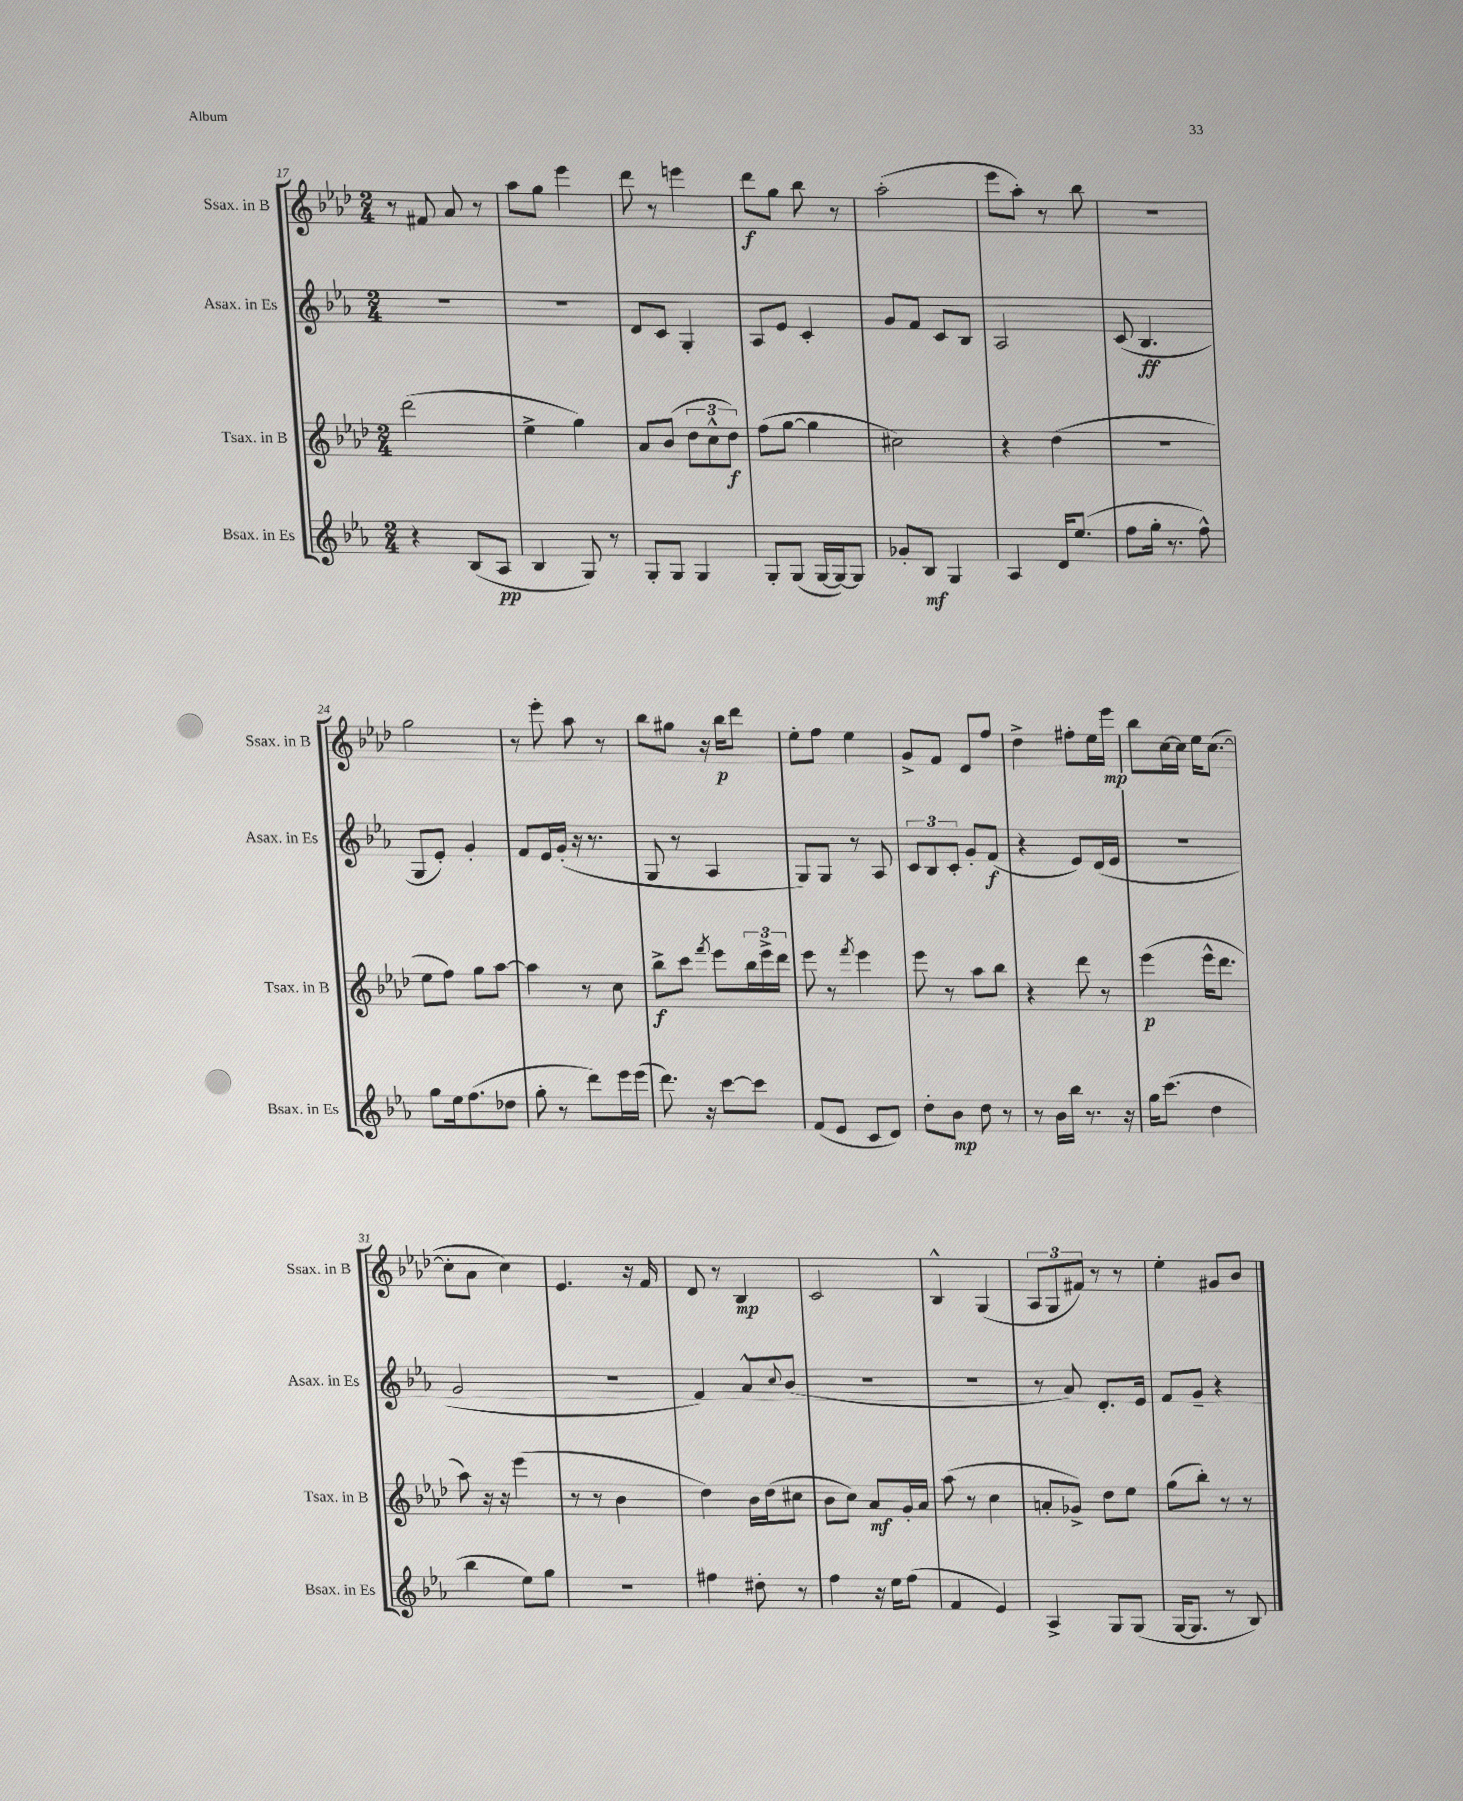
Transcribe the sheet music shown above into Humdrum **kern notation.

**kern	**dynam	**kern	**dynam	**kern	**dynam	**kern	**dynam
*part4	*part4	*part3	*part3	*part2	*part2	*part1	*part1
*staff4	*staff4	*staff3	*staff3	*staff2	*staff2	*staff1	*staff1
*I"Bsax. in Es	*	*I"Tsax. in B	*	*I"Asax. in Es	*	*I"Ssax. in B	*
*I'Bsax. in Es	*	*I'Tsax. in B	*	*I'Asax. in Es	*	*I'Ssax. in B	*
*clefG2	*	*clefG2	*	*clefG2	*	*clefG2	*
*k[b-e-a-]	*	*k[b-e-a-d-]	*	*k[b-e-a-]	*	*k[b-e-a-d-]	*
*M2/4	*	*M2/4	*	*M2/4	*	*M2/4	*
=17	=17	=17	=17	=17	=17	=17	=17
4r	.	(2ddd-\	.	2r	.	8r	.
.	.	.	.	.	.	8f#X/	.
(8B-/L	.	.	.	.	.	8a-/	.
8A-/J	pp	.	.	.	.	8r	.
=18	=18	=18	=18	=18	=18	=18	=18
4B-/	.	4ee-^\	.	2r	.	8aa-\L	.
.	.	.	.	.	.	8gg\J	.
8G/)	.	4gg\)	.	.	.	4eee-\	.
8r	.	.	.	.	.	.	.
=19	=19	=19	=19	=19	=19	=19	=19
8G'/L	.	8a-/L	.	8d/L	.	8ddd-\	.
8G/J	.	(8b-/J	.	8c/J	.	8r	.
4G/	.	12dd-\L	.	4G'/	.	4eeen\	.
.	.	12cc^^\	.	.	.	.	.
.	.	12dd-\J)	f	.	.	.	.
=20	=20	=20	=20	=20	=20	=20	=20
8G'/L	.	(8ff\L	.	8A-/L	.	8ddd-\L	f
(8G/J	.	[8gg\J	.	8e-/J	.	8gg\J	.
[16G/LL	.	4gg\]	.	4c'/	.	8bb-\	.
16G/J_)	.	.	.	.	.	.	.
8G/J]	.	.	.	.	.	8r	.
=21	=21	=21	=21	=21	=21	=21	=21
8g-X'/L	.	2cc#X\)	.	8g/L	.	(2aa-'\	.
8B-/J	mf	.	.	8f/J	.	.	.
4G/	.	.	.	8c/L	.	.	.
.	.	.	.	8B-/J	.	.	.
=22	=22	=22	=22	=22	=22	=22	=22
4A-/	.	4r	.	2A-/	.	8eee-\L	.
.	.	.	.	.	.	8aa-'\J)	.
16d/KL	.	(4dd-\	.	.	.	8r	.
(8.ee-/J	.	.	.	.	.	.	.
.	.	.	.	.	.	8bb-\	.
=23	=23	=23	=23	=23	=23	=23	=23
8ff\L	.	2r	.	(8c/	.	2r	.
16gg'\Jk	.	.	.	4.B-/	ff	.	.
8.r	.	.	.	.	.	.	.
8ff^^\)	.	.	.	.	.	.	.
!!LO:LB:g=z
=24	=24	=24	=24	=24	=24	=24	=24
8gg\L	.	8ee-\L	.	8G/L	.	2gg\	.
16ee-\k	.	8ff\J)	.	8e-'/J)	.	.	.
(8.ff\	.	.	.	.	.	.	.
.	.	8gg\L	.	4g'/	.	.	.
8dd-X\J	.	[8aa-\J	.	.	.	.	.
=25	=25	=25	=25	=25	=25	=25	=25
8gg'\	.	4aa-\]	.	8f/L	.	8r	.
8r	.	.	.	16e-/L	.	8eee-'\	.
.	.	.	.	(16g'/JJ	.	.	.
8ddd\L)	.	8r	.	16r	.	8aa-\	.
.	.	.	.	8.r	.	.	.
16eee-\L	.	8cc\	.	.	.	8r	.
(16eee-\JJ	.	.	.	.	.	.	.
=26	=26	=26	=26	=26	=26	=26	=26
8.ddd\)	.	8bb-^\L	f	8G/	.	8bb-\L	.
.	.	8ccc\J	.	8r	.	8gg#X\J	.
16r	.	.	.	.	.	.	.
.	.	8qfff/	.	.	.	.	.
[8ccc\L	.	8eee-\L	.	4A-/	.	16r	.
.	.	.	.	.	.	16bb-\KL	p
8ccc\J]	.	24bb-\L	.	.	.	8ddd-\J	.
.	.	24eee-^\	.	.	.	.	.
.	.	24ddd-\JJ	.	.	.	.	.
=27	=27	=27	=27	=27	=27	=27	=27
(8f/L	.	8eee-\	.	8G/L)	.	8ee-'\L	.
8e-/J	.	8r	.	8G/J	.	8ff\J	.
.	.	8qfff/	.	.	.	.	.
8c/L	.	4eee-\	.	8r	.	4ee-\	.
8d/J)	.	.	.	8A-/	.	.	.
=28	=28	=28	=28	=28	=28	=28	=28
8dd'\L	.	8eee-\	.	12c/L	.	8g^/L	.
.	.	.	.	12B-/	.	.	.
8b-\J	mp	8r	.	.	.	8f/J	.
.	.	.	.	12c'/J	.	.	.
8dd\	.	8aa-\L	.	8g'/L	.	8d-/L	.
8r	.	8bb-\J	.	(8f/J	f	8ff/J	.
=29	=29	=29	=29	=29	=29	=29	=29
8r	.	4r	.	4r	.	4dd-^\	.
16b-\LL	.	.	.	.	.	.	.
16bb-\JJ	.	.	.	.	.	.	.
8.r	.	8ddd-\	.	8e-/L)	.	8ff#X'\L	.
.	.	8r	.	(16d/L	.	16ee-\L	.
16r	.	.	.	16e-/JJ	.	16eee-\JJ	mp
=30	=30	=30	=30	=30	=30	=30	=30
16gg\KL	.	(4eee-\	p	2r	.	8bb-\L	.
(8.ccc\J	.	.	.	.	.	.	.
.	.	.	.	.	.	[16cc\L	.
.	.	.	.	.	.	16cc\JJ]	.
4dd\	.	16eee-^^\KL	.	.	.	16ee-\KL	.
.	.	8.ddd-\J	.	.	.	([8.cc\J	.
!!LO:LB:g=z
=31	=31	=31	=31	=31	=31	=31	=31
4bb-\	.	8aa-\)	.	2g/	.	8cc'\L]	.
.	.	16r	.	.	.	8a-\J	.
.	.	16r	.	.	.	.	.
8ee-\L)	.	(4eee-\	.	.	.	4cc\)	.
8gg\J	.	.	.	.	.	.	.
=32	=32	=32	=32	=32	=32	=32	=32
2r	.	8r	.	2r	.	4.e-/	.
.	.	8r	.	.	.	.	.
.	.	4b-\	.	.	.	.	.
.	.	.	.	.	.	16r	.
.	.	.	.	.	.	16f/	.
=33	=33	=33	=33	=33	=33	=33	=33
4ff#X\	.	4dd-\)	.	4f/)	.	8d-/	.
.	.	.	.	.	.	8r	.
8dd#X'\	.	16b-\LL	.	8a-^^/L	.	4B-/	mp
.	.	(16dd-\J	.	.	.	.	.
.	.	.	.	8qqcc/	.	.	.
8r	.	8cc#X\J	.	(8b-/J	.	.	.
=34	=34	=34	=34	=34	=34	=34	=34
4ff\	.	8b-\L	.	2r	.	2c/	.
.	.	8cc\J)	.	.	.	.	.
16r	.	8a-/L	mf	.	.	.	.
16ee-\KL	.	.	.	.	.	.	.
(8ff\J	.	16g'/L	.	.	.	.	.
.	.	16a-/JJ	.	.	.	.	.
=35	=35	=35	=35	=35	=35	=35	=35
4f/	.	(8aa-\	.	2r	.	4B-^^/	.
.	.	8r	.	.	.	.	.
4e-/)	.	4cc\	.	.	.	(4G/	.
=36	=36	=36	=36	=36	=36	=36	=36
4A-^/	.	8an'/L	.	8r	.	12A-/L	.
.	.	.	.	.	.	12G/	.
.	.	8g-X^/J)	.	8a-/)	.	.	.
.	.	.	.	.	.	12f#X/J)	.
8G/L	.	8dd-\L	.	8.d'/L	.	8r	.
(8G/J	.	8ee-\J	.	.	.	8r	.
.	.	.	.	16e-/Jk	.	.	.
=37	=37	=37	=37	=37	=37	=37	=37
[16G/KL	.	(8gg\L	.	8f/L	.	4ee-'\	.
8.G/J]	.	.	.	.	.	.	.
.	.	8bb-'\J)	.	8g~/J	.	.	.
8r	.	8r	.	4r	.	8g#X/L	.
8B-/)	.	8r	.	.	.	8b-/J	.
==	==	==	==	==	==	==	==
*-	*-	*-	*-	*-	*-	*-	*-
